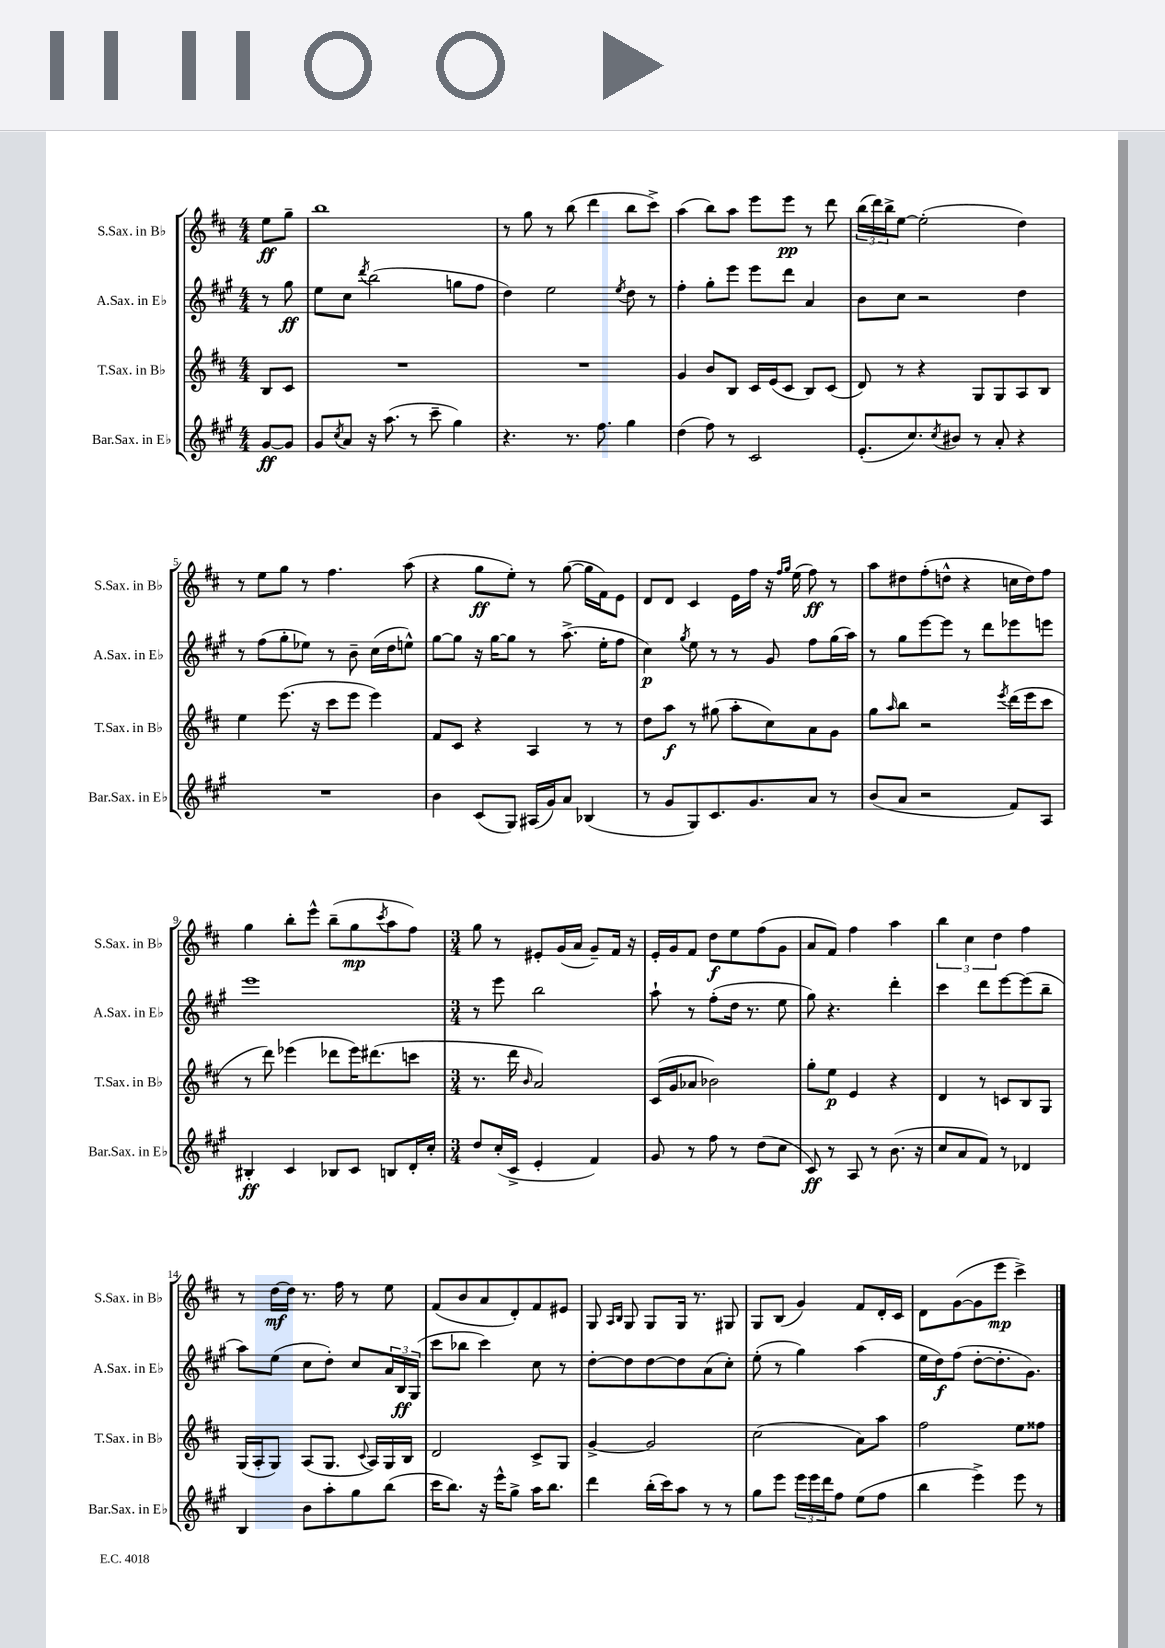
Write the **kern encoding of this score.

**kern	**dynam	**kern	**dynam	**kern	**dynam	**kern	**dynam
*part4	*part4	*part3	*part3	*part2	*part2	*part1	*part1
*staff4	*staff4	*staff3	*staff3	*staff2	*staff2	*staff1	*staff1
*I"Bar.Sax. in E♭	*	*I"T.Sax. in B♭	*	*I"A.Sax. in E♭	*	*I"S.Sax. in B♭	*
*I'Bar.Sax. in E♭	*	*I'T.Sax. in B♭	*	*I'A.Sax. in E♭	*	*I'S.Sax. in B♭	*
*clefG2	*	*clefG2	*	*clefG2	*	*clefG2	*
*k[f#c#g#]	*	*k[f#c#]	*	*k[f#c#g#]	*	*k[f#c#]	*
*M4/4	*	*M4/4	*	*M4/4	*	*M4/4	*
=	=	=	=	=	=	=	=
[8g#/L	ff	8B/L	.	8r	.	8ee\L	ff
8g#/J]	.	8c#/J	.	8gg#\	ff	8gg~\J	.
=1	=1	=1	=1	=1	=1	=1	=1
8g#/L	.	1r	.	8ee\L	.	1bb	.
8qcc#/	.	.	.	.	.	.	.
8a/J	.	.	.	8cc#\J	.	.	.
.	.	.	.	8qddd/	.	.	.
16r	.	.	.	(2bb\	.	.	.
(8.aa\	.	.	.	.	.	.	.
8r	.	.	.	.	.	.	.
8ccc#~\	.	.	.	.	.	.	.
4gg#\)	.	.	.	8ggn\L	.	.	.
.	.	.	.	8ff#\J	.	.	.
=2	=2	=2	=2	=2	=2	=2	=2
4.r	.	1r	.	4dd\)	.	8r	.
.	.	.	.	.	.	8gg\	.
.	.	.	.	2ee\	.	8r	.
8.r	.	.	.	.	.	(8bb\	.
.	.	.	.	.	.	4ddd\	.
8.ff#\	.	.	.	.	.	.	.
.	.	.	.	8qee/	.	.	.
4gg#\	.	.	.	8dd\	.	8bb\L	.
.	.	.	.	8r	.	8ccc#^\J)	.
=3	=3	=3	=3	=3	=3	=3	=3
(4dd\	.	4g/	.	4ff#'\	.	(4aa\	.
8ff#\)	.	8b/L	.	8gg#'\L	.	8bb\L)	.
8r	.	8B/J	.	8eee\J	.	8aa\J	.
2c#/	.	16c#/LL	.	8eee\L	.	8eee\L	.
.	.	(16e/J	.	.	.	.	.
.	.	8c#/J	.	8ddd\J	.	8eee\J	pp
.	.	8B/L)	.	4a/	.	8r	.
.	.	(8c#/J	.	.	.	8ddd\	.
=4	=4	=4	=4	=4	=4	=4	=4
(8.e'/L	.	8d/)	.	8b\L	.	(24bb\LL	.
.	.	.	.	.	.	24ddd\)	.
.	.	.	.	.	.	24bb^\J	.
.	.	8r	.	8cc#\J	.	[8ee\J	.
8.cc#/)	.	.	.	.	.	.	.
.	.	4r	.	2r	.	(2ee'\]	.
8qcc#/	.	.	.	.	.	.	.
8b#X/J	.	.	.	.	.	.	.
8r	.	8G/L	.	.	.	.	.
8a'/	.	8G/	.	.	.	.	.
4r	.	8A/	.	4dd\	.	4dd\)	.
.	.	8B/J	.	.	.	.	.
!!LO:LB:g=z
=5	=5	=5	=5	=5	=5	=5	=5
1r	.	4ee\	.	8r	.	8r	.
.	.	.	.	(8ff#\L	.	8ee\L	.
.	.	(8.eee\	.	8gg#'\	.	8gg\J	.
.	.	.	.	8ee-X\J)	.	8r	.
.	.	16r	.	.	.	.	.
.	.	8ccc#\L	.	8r	.	4.ff#\	.
.	.	8eee\J	.	8b~\	.	.	.
.	.	4eee\)	.	(16cc#\LL	.	.	.
.	.	.	.	16dd\J	.	.	.
.	.	.	.	8een^^\J)	.	(8aa\	.
=6	=6	=6	=6	=6	=6	=6	=6
4b\	.	8f#/L	.	[8gg#\L	.	4r	.
.	.	8c#/J	.	8gg#\J]	.	.	.
(8c#/L	.	4r	.	16r	.	8gg\L	ff
.	.	.	.	[16gg#\KL	.	.	.
8G#/J)	.	.	.	8gg#\J]	.	8ee'\J)	.
(16A#X/LL	.	4A/	.	8r	.	8r	.
16g#/J)	.	.	.	.	.	.	.
8a/J	.	.	.	(8.aa^\	.	([8gg\	.
(4B-X/	.	8r	.	.	.	16gg\LL]	.
.	.	.	.	16ee'\KL	.	16f#\J)	.
.	.	8r	.	8ff#\J	.	8e\J	.
=7	=7	=7	=7	=7	=7	=7	=7
8r	.	8dd\L	.	4cc#\)	p	8d/L	.
8g#/L	.	8aa\J	f	.	.	8d/J	.
.	.	.	.	8qgg#/	.	.	.
8G#/)	.	8r	.	8ee\	.	4c#/	.
8.c#/	.	(8gg#X\	.	8r	.	.	.
.	.	8aa'\L	.	8r	.	16e\LL	.
8.g#/	.	.	.	.	.	16ff#\JJ	.
.	.	8cc#\)	.	8g#/	.	16r	.
.	.	.	.	.	.	16qqff#/LL	.
.	.	.	.	.	.	16qqgg/JJ	.
.	.	.	.	.	.	(16ee\	.
8a/J	.	8a\	.	8ff#\L	.	8ff#\)	ff
8r	.	8g\J	.	(16gg#\L	.	8r	.
.	.	.	.	16aa\JJ)	.	.	.
=8	=8	=8	=8	=8	=8	=8	=8
(8b/L	.	8gg\L	.	8r	.	8aa\L	.
.	.	16qqaa/	.	.	.	.	.
8a/J	.	8bb\J	.	8gg#\L	.	8dd#X\	.
2r	.	2r	.	[8eee\	.	(8ff#'\	.
.	.	.	.	8eee\J]	.	8ddn^^\J	.
.	.	.	.	8r	.	4r	.
.	.	.	.	8ddd\L	.	.	.
.	.	8qeee/	.	.	.	.	.
8f#/L)	.	(16ddd\LL	.	8eee-X\	.	16ccn\LL	.
.	.	16eee\J	.	.	.	16dd\J)	.
8A/J	.	8ccc#\J	.	8eeen\J	.	8ff#\J	.
!!LO:LB:g=z
=9	=9	=9	=9	=9	=9	=9	=9
4B#X'/	ff	8r	.	1eee	.	4gg\	.
.	.	8ddd\)	.	.	.	.	.
4c#/	.	(4eee-X\	.	.	.	8bb'\L	.
.	.	.	.	.	.	8eee^^\J	.
8B-X/L	.	8ddd-X\L	.	.	.	(8bb~\L	.
8c#/J	.	16eee-\K)	.	.	.	8gg\	mp
.	.	(8.ddd#X\	.	.	.	.	.
.	.	.	.	.	.	8qccc#/	.
8Bn/L	.	.	.	.	.	8aa\	.
16d'/L	.	8cccn\J	.	.	.	8ff#\J)	.
16cc#'/JJ	.	.	.	.	.	.	.
=10	=10	=10	=10	=10	=10	=10	=10
*M3/4	*	*M3/4	*	*M3/4	*	*M3/4	*
8dd/L	.	8.r	.	8r	.	8gg\	.
(16cc#'/L	.	.	.	8eee\	.	8r	.
16c#^/JJ	.	16ddd\	.	.	.	.	.
.	.	16qqb/	.	.	.	.	.
4e'/	.	2a/)	.	2bb\	.	8e#X'/L	.
.	.	.	.	.	.	(16g/L	.
.	.	.	.	.	.	16a/JJ	.
4f#/)	.	.	.	.	.	8g~/L)	.
.	.	.	.	.	.	16f#/Jk	.
.	.	.	.	.	.	16r	.
=11	=11	=11	=11	=11	=11	=11	=11
8g#/	.	(16c#/LL	.	8aa`\	.	16e'/LL	.
.	.	16g/J	.	.	.	16g/J	.
8r	.	8a-X/J	.	8r	.	8f#/J	.
8ff#\	.	2b-X\)	.	(8ff#'\L	.	8dd\L	f
8r	.	.	.	16dd\Jk	.	8ee\	.
.	.	.	.	8.r	.	.	.
(8dd\L	.	.	.	.	.	(8ff#\	.
8cc#\J	.	.	.	8ee\	.	8g\J	.
=12	=12	=12	=12	=12	=12	=12	=12
8c#/)	ff	8gg'\L	.	8gg#\)	.	8a/L	.
8r	.	8ee\J	p	4.r	.	8f#/J)	.
8A/	.	4e/	.	.	.	4ff#\	.
8r	.	.	.	.	.	.	.
(8.b\	.	4r	.	4ddd'\	.	4aa\	.
16r	.	.	.	.	.	.	.
=13	=13	=13	=13	=13	=13	=13	=13
8cc#/L	.	4d/	.	4ccc#\	.	6bb\	.
8a/	.	.	.	.	.	.	.
.	.	.	.	.	.	6cc#\	.
8f#/J)	.	8r	.	8ddd\L	.	.	.
.	.	.	.	.	.	6dd\	.
8r	.	8cn/L	.	[8eee\	.	.	.
4d-X/	.	8B/	.	(8eee\]	.	4ff#\	.
.	.	8G/J	.	8bb~\J	.	.	.
!!LO:LB:g=z
=14	=14	=14	=14	=14	=14	=14	=14
4B/	.	(16G/LL	.	8aa\L)	.	8r	.
.	.	16A'/J	.	.	.	.	.
.	.	8G/J)	.	(8ee\J	.	[16dd\LL	mf
.	.	.	.	.	.	16dd\JJ]	.
8b\L	.	(8A/L	.	8cc#\L	.	8.r	.
8aa'\	.	8.G/J	.	8dd'\J)	.	.	.
.	.	.	.	.	.	16ff#\	.
8gg#\	.	.	.	8cc#/L	.	8r	.
.	.	8qqc#/	.	.	.	.	.
.	.	16A/LL)	.	.	.	.	.
(8bb\J	.	16G/	.	24a/L	.	8ee\	.
.	.	.	.	24B/	ff	.	.
.	.	16B/JJ	.	.	.	.	.
.	.	.	.	(24G#/JJ	.	.	.
=15	=15	=15	=15	=15	=15	=15	=15
16ccc#\KL	.	2d/	.	8ccc#\L	.	(8f#/L	.
8.bb\J)	.	.	.	.	.	.	.
.	.	.	.	8bb-X\J	.	8b/	.
16r	.	.	.	4ccc#\)	.	8a/	.
16eee^^\KL	.	.	.	.	.	.	.
8gg#^\J	.	.	.	.	.	8d'/)	.
16aa\KL	.	8c#^/L	.	8cc#\	.	8f#/	.
8.bb\J	.	.	.	.	.	.	.
.	.	8G/J	.	8r	.	8e#X/J	.
=16	=16	=16	=16	=16	=16	=16	=16
4ddd\	.	[4g^/	.	[8dd'\L	.	8G/	.
.	.	.	.	.	.	16qqA/LL	.
.	.	.	.	.	.	16qqB/JJ	.
.	.	.	.	8dd\]	.	8G/	.
(16bb'\LL	.	2g/]	.	[8dd\	.	8G/L	.
16ccc#\J)	.	.	.	.	.	.	.
8aa\J	.	.	.	8dd\]	.	16G/Jk	.
.	.	.	.	.	.	8.r	.
8r	.	.	.	(8a\	.	.	.
8r	.	.	.	8cc#'\J)	.	8G#X/	.
=17	=17	=17	=17	=17	=17	=17	=17
8gg#\L	.	(2cc#\	.	(8ee'\	.	8G/L	.
8eee\J	.	.	.	8r	.	(8B/J	.
24eee\LL	.	.	.	4gg#\)	.	4g/)	.
24eee\	.	.	.	.	.	.	.
24ddd\J	.	.	.	.	.	.	.
8ff#\J	.	.	.	.	.	.	.
(8ee\L	.	8a\L)	.	(4aa\	.	8f#/L	.
8ff#\J	.	8aa\J	.	.	.	16d'/L	.
.	.	.	.	.	.	16c#/JJ	.
=18	=18	=18	=18	=18	=18	=18	=18
4bb\	.	2ff#\	.	16ee\LL	.	8d\L	.
.	.	.	.	16dd\J)	f	.	.
.	.	.	.	(8ff#\J	.	([8g\	.
4eee^\)	.	.	.	[8dd'\L	.	8g\]	.
.	.	.	.	8.dd'\]	.	8eee\J	mp
8eee\	.	8ee\L	.	.	.	4ccc#^\)	.
.	.	.	.	8.g#\J)	.	.	.
8r	.	8ff##X\J	.	.	.	.	.
==	==	==	==	==	==	==	==
*-	*-	*-	*-	*-	*-	*-	*-
